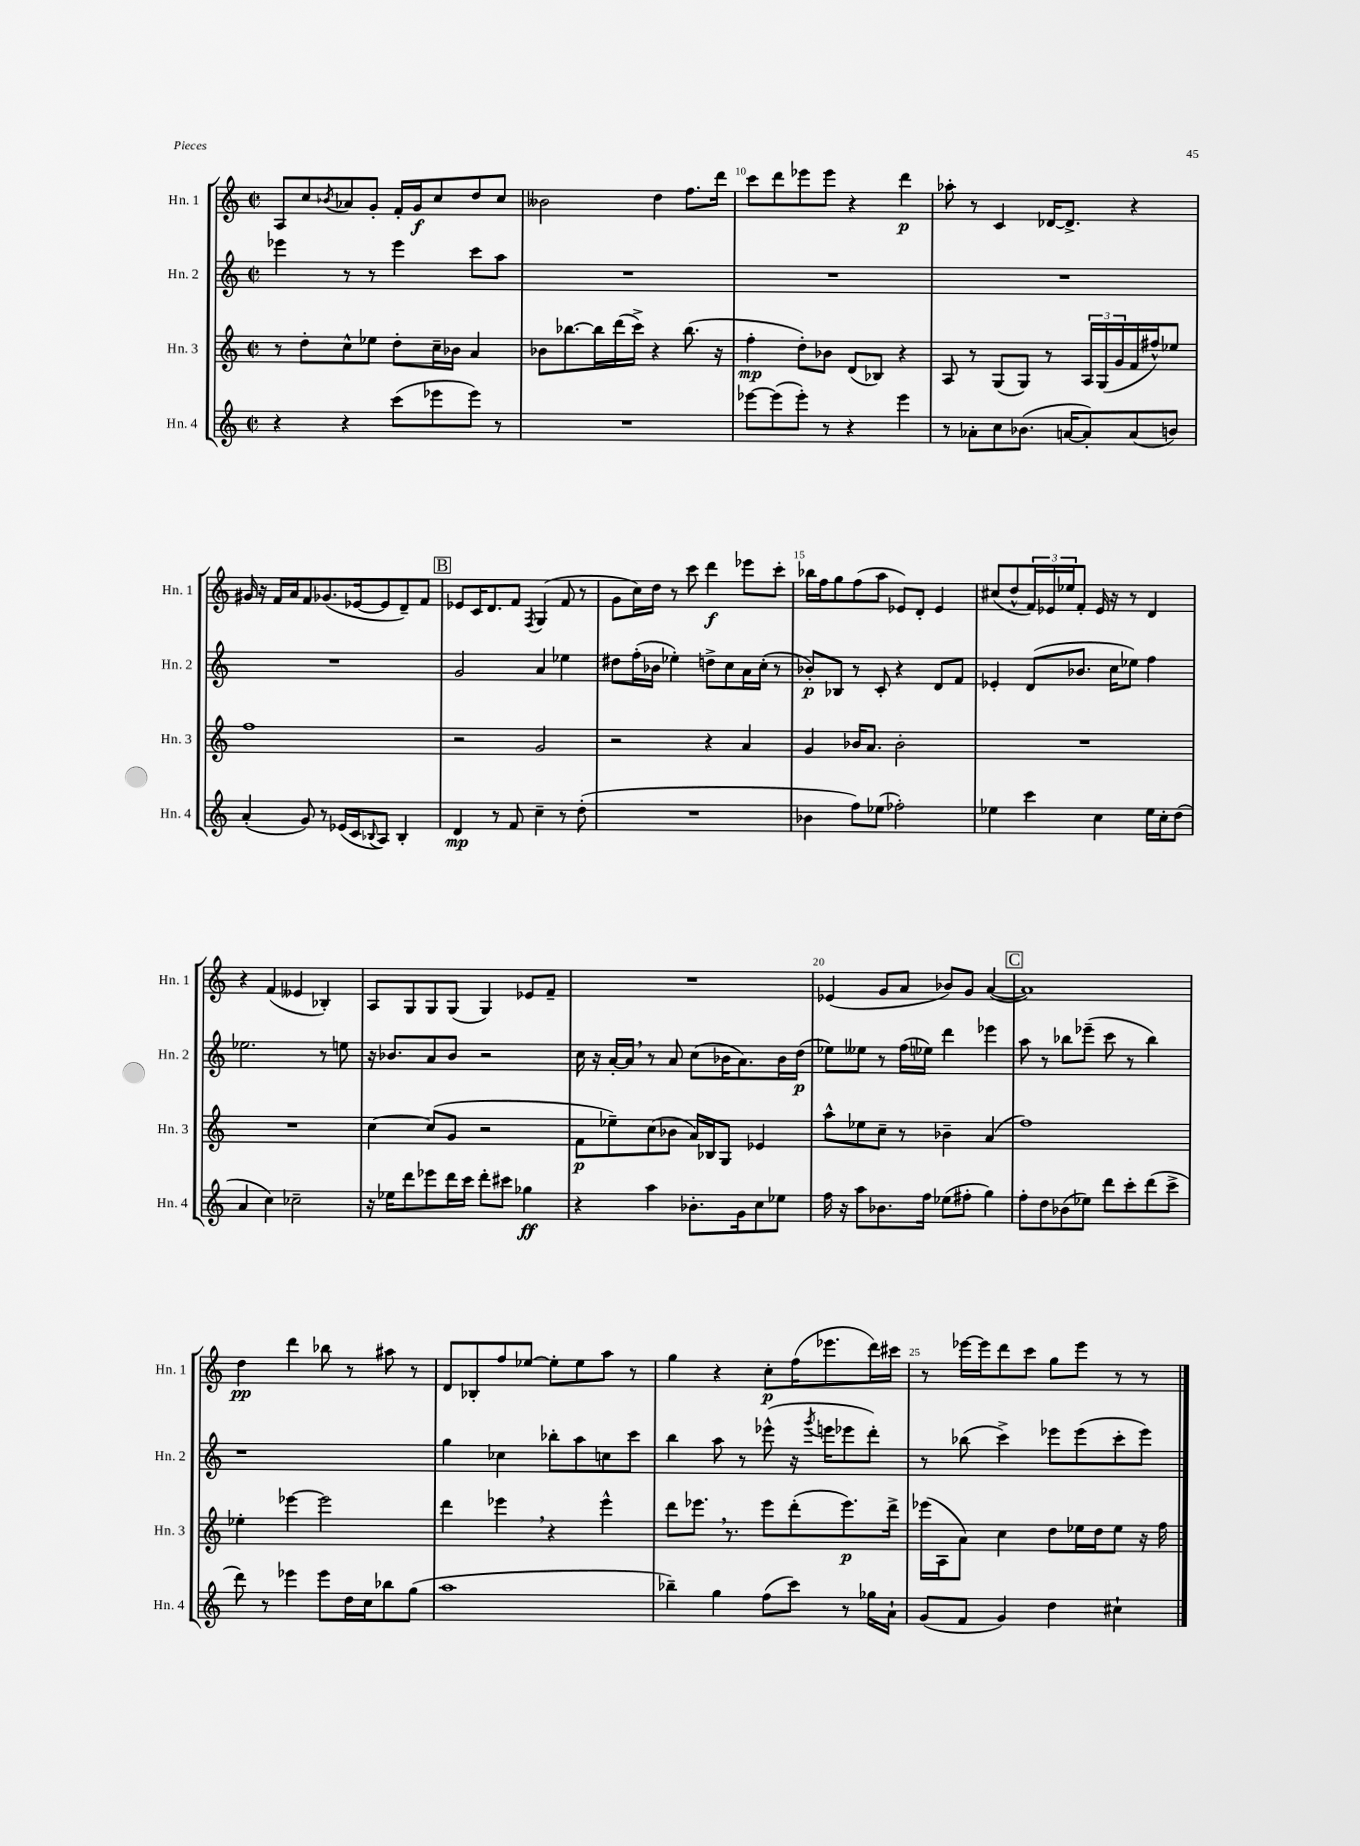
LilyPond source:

<<
\new StaffGroup <<
\new Staff = "s0" \with { instrumentName = "Hn. 1" shortInstrumentName = "Hn. 1" } {
    \clef treble \key c \major \defaultTimeSignature \time 2/2
    a8 c''8 \acciaccatura { bes'8 } aes'8 g'8-. f'16-. g'16\f c''8 d''8 c''8 |
    beses'2 d''4 f''8. d'''16 |
    c'''8 d'''8 ees'''8 ees'''8 r4 d'''4\p |
    aes''8-. r8 c'4 des'16~ des'8.-> r4 |
    gis'16 r16 f'16 a'16 f'8 ges'8.( ees'16~ ees'8 d'8--) f'8 |
    \mark \markup { \box "B" } ees'8 c'16 d'8. f'8 \acciaccatura { f8 } g4( f'8 r8 |
    g'8 c''16) d''16 r8 c'''8 d'''4\f ees'''8 c'''8-. |
    bes''16 f''16 g''8 f''8( a''8 ees'8) d'8-. ees'4 |
    cis''8( d''8-^ \tuplet 3/2 { f'16) ees'16 ees''16 } f'8-. ees'16 r16 r8 d'4 |
    r4 f'4( eeses'4 bes4-.) |
    a8 g8 g8 g8( g4) ees'8 f'8-- |
    R1 |
    ees'4( g'8 a'8 bes'8) g'8 a'4~( |
    \mark \markup { \box "C" } a'1) |
    d''4\pp d'''4 bes''8 r8 ais''8 r8 |
    d'8 bes8-. f''8 ees''8~ ees''8-. ees''8 a''8 r8 |
    g''4 r4 c''8-.\p f''16( ees'''8. d'''16) cis'''16 |
    r8 ees'''16~ ees'''16 d'''8 c'''8 g''8 ees'''8 r8 r8 \bar "|." |
}
\new Staff = "s1" \with { instrumentName = "Hn. 2" shortInstrumentName = "Hn. 2" } {
    \clef treble \key c \major \defaultTimeSignature \time 2/2
    ees'''4 r8 r8 ees'''4 c'''8 a''8 |
    R1 |
    R1 |
    R1 |
    R1 |
    \mark \markup { \box "B" } g'2 a'4 ees''4 |
    dis''8 f''16-.( bes'16 ees''4-.) d''8-> c''8 a'16 c''16-.( r8 |
    bes'8-.\p) bes8 r8 c'8-. r4 d'8 f'8 |
    ees'4-. d'8( bes'8. c''16 ees''8) f''4 |
    ees''2. r8 e''8 |
    r16 bes'8. a'8 bes'8 r2 |
    c''16 r16 a'16~-. a'16 \breathe r8 a'8 c''8( bes'16 a'8.) bes'16 d''16\p( |
    ees''8) eeses''8 r8 f''16( ees''16) d'''4 ees'''4 |
    \mark \markup { \box "C" } a''8 r8 bes''8 ees'''8--( c'''8 r8 bes''4) |
    r1 |
    g''4 ces''4 bes''8-. a''8 c''8 c'''8 |
    b''4 a''8 r8 ees'''8-^( r16 \acciaccatura { g'''8 } e'''16 ees'''8 d'''8-.) |
    r8 bes''8( c'''4->) ees'''8 ees'''8( c'''8-. ees'''8) \bar "|." |
}
\new Staff = "s2" \with { instrumentName = "Hn. 3" shortInstrumentName = "Hn. 3" } {
    \clef treble \key c \major \defaultTimeSignature \time 2/2
    r8 d''8-. c''8-^ ees''8 d''8-. c''16-- bes'16 a'4 |
    bes'8 bes''8.~ bes''16 d'''16( c'''16->) r4 bes''8.( r16 |
    f''4-.\mp d''8-.) bes'8 d'8( bes8) r4 |
    a8 r8 g8( g8) r8 \tuplet 3/2 { a16 g16( g'16 } f'16 fis''16-^) ees''8 |
    f''1 |
    \mark \markup { \box "B" } r2 g'2 |
    r2 r4 a'4 |
    g'4 bes'16 a'8. bes'2-. |
    R1 |
    R1 |
    c''4~ c''8( g'8 r2 |
    f'8\p ees''8--) c''8( bes'8 a'16) bes16 g8 ees'4 |
    a''8-^ ees''8 c''8-- r8 bes'4-- a'4( |
    \mark \markup { \box "C" } f''1) |
    ees''4-. ees'''4~ ees'''2 |
    d'''4 ees'''4 \breathe r4 ees'''4-^ |
    d'''8 ees'''8. \breathe r8. ees'''8 d'''8-.( ees'''8.\p) d'''16-> |
    ees'''16( a16 a'8) c''4 d''8 ees''16 d''16 ees''8 r16 f''16 \bar "|." |
}
\new Staff = "s3" \with { instrumentName = "Hn. 4" shortInstrumentName = "Hn. 4" } {
    \clef treble \key c \major \defaultTimeSignature \time 2/2
    r4 r4 c'''8( ees'''8 ees'''8) r8 |
    R1 |
    ees'''8~ ees'''8( ees'''8-.) r8 r4 ees'''4 |
    r8 aes'8-. c''8 bes'8.( a'16~ a'8-.) a'8( b'8) |
    a'4-.( g'8) r8 ees'16( c'16 \appoggiatura { bes8 } a8) bes4-. |
    \mark \markup { \box "B" } d'4\mp r8 f'8 c''4-- r8 d''8-.( |
    R1 |
    bes'4 f''8) ees''8( fes''2-.) |
    ees''4 c'''4 c''4 ees''16 c''16-. d''8( |
    a'4 c''4) ces''2-- |
    r16 ees''16 d'''8 ees'''8 d'''16 c'''16 d'''8-. cis'''8 ges''4\ff |
    r4 a''4 bes'8.-. g'16 c''8 ees''8 |
    f''16 r16 a''8 bes'8. f''16 ees''8( fis''8-. g''4) |
    \mark \markup { \box "C" } f''8-. d''8 bes'8( ees''8) d'''8 c'''8-. d'''8( c'''8-> |
    d'''8) r8 ees'''4 ees'''8 d''16 c''16 bes''8 g''8( |
    a''1 |
    bes''4--) g''4 f''8( c'''8) r8 ges''16 a'16-! |
    g'8( f'8 g'4) d''4 cis''4-! \bar "|." |
}
>>
>>
\layout { \context { \Score currentBarNumber = #8 \override BarNumber.break-visibility = ##(#f #t #t) barNumberVisibility = #(every-nth-bar-number-visible 5) } }
